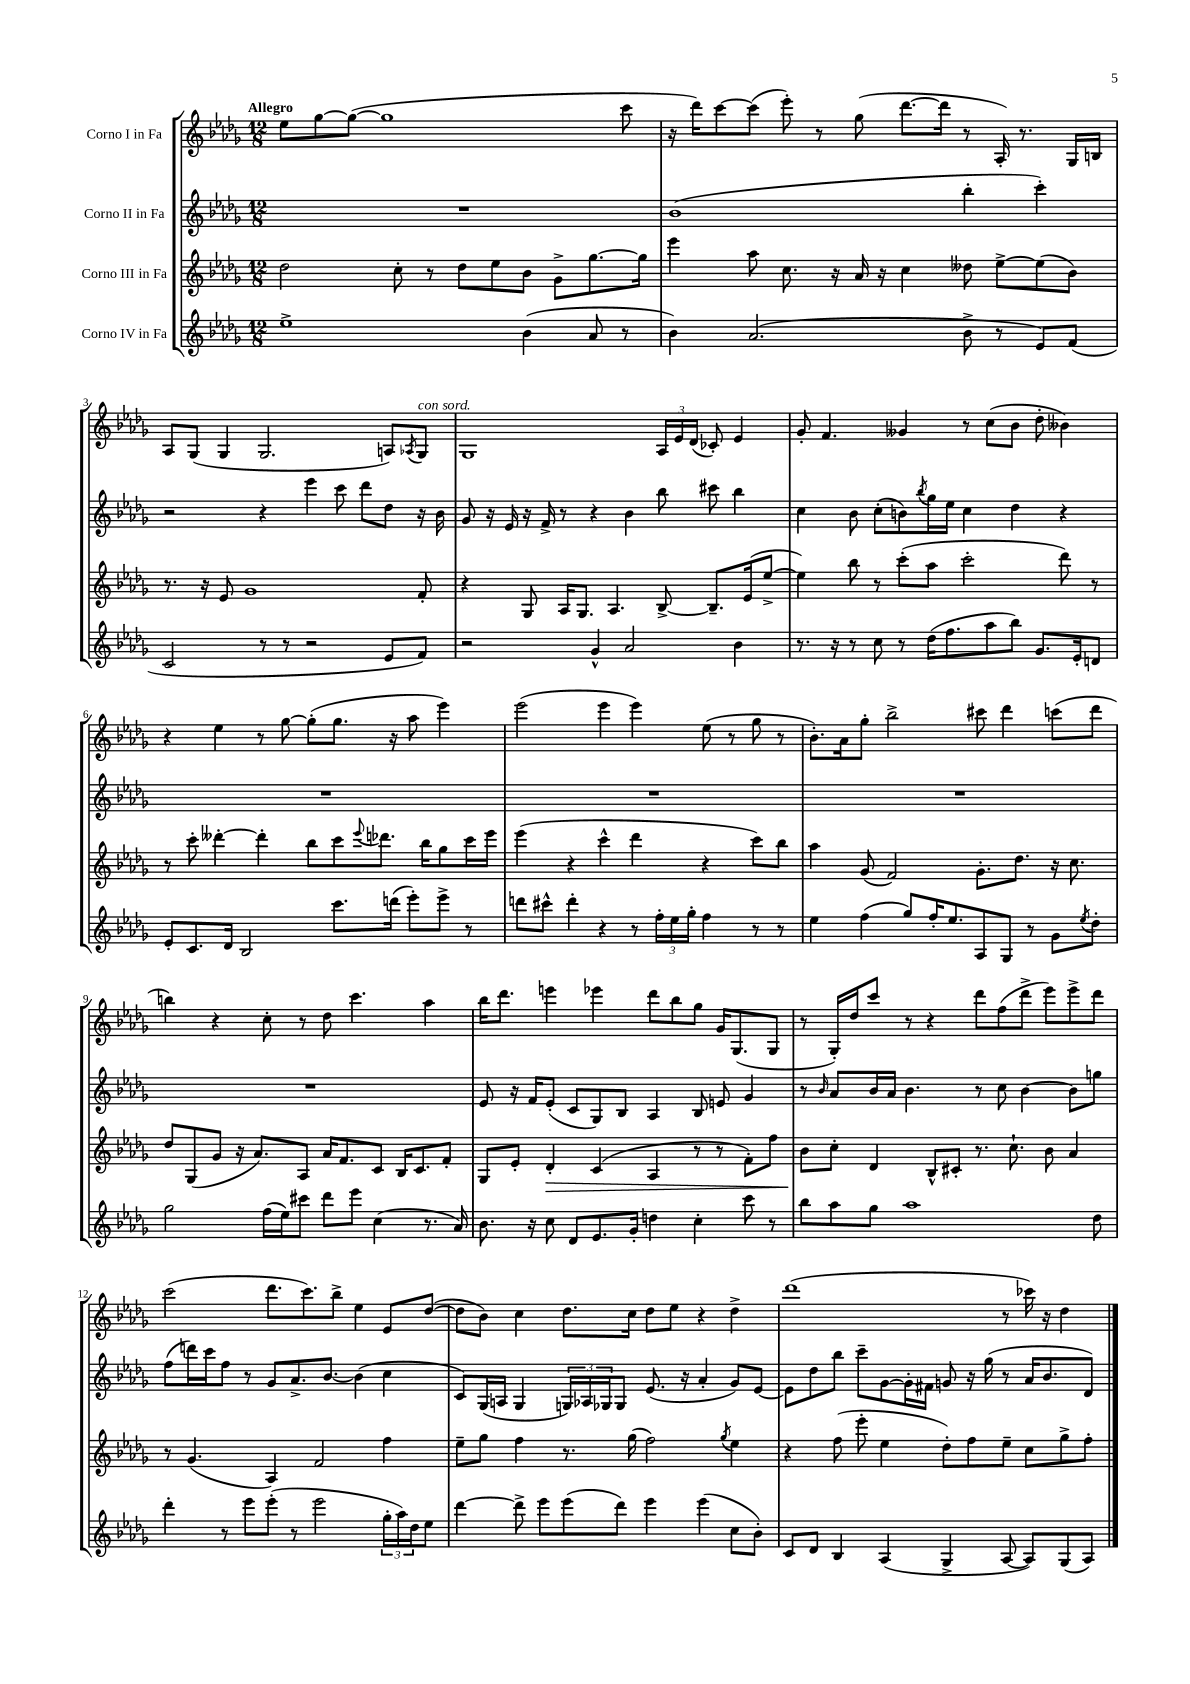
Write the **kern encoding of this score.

**kern	**kern	**kern	**kern
*staff4	*staff3	*staff2	*staff1
*clefG2	*clefG2	*clefG2	*clefG2
*k[b-e-a-d-g-]	*k[b-e-a-d-g-]	*k[b-e-a-d-g-]	*k[b-e-a-d-g-]
*M12/8	*M12/8	*M12/8	*M12/8
1ee-^	2dd-	1.r	8ee-
.	.	.	[8gg-
.	.	.	(8gg-_
.	.	.	1gg-]
.	8cc'	.	.
.	8r	.	.
.	8dd-	.	.
.	8ee-	.	.
(4b-	8b-	.	.
.	8g-^	.	.
8a-	[8.gg-	.	.
8r	.	.	8ccc
.	16gg-]	.	.
=	=	=	=
4b-)	4eee-	(1b-	16r
.	.	.	16ddd-)
.	.	.	[8ccc
(2.a-	8aa-	.	(8ccc]
.	8.cc	.	8eee-')
.	.	.	8r
.	16r	.	.
.	16a-	.	(8gg-
.	16r	.	.
.	4cc	.	[8.ddd-
.	.	.	16ddd-]
8b-^	8dd--	4bb-'	8r
8r	[8ee-^	.	16A-')
.	.	.	8.r
8e-)	(8ee-]	4ccc')	.
(8f	8b-)	.	16G-
.	.	.	16B
=	=	=	=
2c	8.r	2r	8A-
.	.	.	(8G-
.	16r	.	.
.	8e-	.	4G-
.	1g-	.	.
8r	.	4r	2.G-
8r	.	.	.
2r	.	4eee-	.
.	.	8ccc	.
.	.	8ddd-	.
8e-	.	8dd-	8A)
.	.	.	8qA-
8f)	8f'	16r	8G-
.	.	16b-	.
=	=	=	=
2r	4r	8g-	1G-
.	.	16r	.
.	.	16e-	.
.	8G-	16r	.
.	.	16f^	.
.	16A-	8r	.
.	8.G-	.	.
4g-^^	.	4r	.
.	4.A-	.	.
2a-	.	4b-	.
.	[8B-^	8bb-	24A-
.	.	.	24e-
.	.	.	(24d-
.	8.B-~]	8ccc#	8c-')
4b-	.	4bb-	4e-
.	(16e-	.	.
.	[8ee-^	.	.
=	=	=	=
8.r	4ee-])	4cc	8g-'
.	.	.	4.f
16r	.	.	.
8r	8bb-	8b-	.
8cc	8r	(8cc'	.
8r	(8ccc'	8b)	4g--
.	.	8qbb-	.
(16dd-	8aa-	16gg-	.
8.ff	.	16ee-	.
.	2ccc'	4cc	8r
8aa-	.	.	(8cc
8bb-)	.	4dd-	8b-
8.g-	.	.	8dd-'
.	8ddd-)	4r	4b--)
16e-'	.	.	.
8d	8r	.	.
=	=	=	=
8e-'	8r	1.r	4r
8.c	8ccc'	.	.
.	[4ddd--'	.	4ee-
16d-	.	.	.
2B-	.	.	.
.	4ddd--']	.	8r
.	.	.	[8gg-
.	8bb-	.	(8gg-']
8.ccc	8ccc	.	8.gg-
.	8qqeee-	.	.
.	8.ddd-	.	.
(16ddd	.	.	16r
8eee-')	.	.	8aa-
.	16bb-	.	.
8eee-^	8gg-	.	4eee-)
8r	16ccc	.	.
.	16eee-	.	.
=	=	=	=
8ddd	(4eee-	1.r	(2eee-
8ccc#^^	.	.	.
4ddd'	4r	.	.
4r	4ccc^^	.	4eee-
8r	4ddd-	.	4eee-)
24ff'	.	.	.
24ee-	.	.	.
24gg-'	.	.	.
4ff	4r	.	(8ee-
.	.	.	8r
8r	8ccc)	.	8gg-
8r	8bb-	.	8r
=	=	=	=
4ee-	4aa-	1.r	8.b-')
.	.	.	16a-
(4ff	(8g-	.	8gg-'
.	2f)	.	2bb-^
8gg-)	.	.	.
16ff'	.	.	.
8.ee-	.	.	.
8A-	8.g-'	.	8ccc#
8G-	.	.	4ddd-
.	8.dd-	.	.
8r	.	.	.
8g-	16r	.	(8ccc
.	8.cc	.	.
8qee-	.	.	.
8dd-'	.	.	8ddd-
=	=	=	=
2gg-	8dd-	1.r	4bb)
.	(8G-	.	.
.	8g-	.	4r
.	16r	.	.
.	8.a-)	.	.
(16ff	.	.	8cc'
16ee-)	.	.	.
8ccc#	8A-	.	8r
8ddd-	16a-	.	8dd-
.	8.f	.	.
8eee-	.	.	4.ccc
(4cc	8c	.	.
.	16B-	.	.
.	8.c	.	.
8.r	.	.	4aa-
.	8f'	.	.
16a-)	.	.	.
=	=	=	=
8.b-	8G-	8e-	16bb-
.	.	.	8.ddd-
.	8e-'	16r	.
16r	.	16f	.
8cc	4d-'	(8e-'	4eee
8d-	.	8c	.
8.e-	(4c	8G-)	4eee-
.	.	8B-	.
16g-'	.	.	.
4dd	4A-	4A-	8ddd-
.	.	.	8bb-
4cc'	8r	8B-	8gg-
.	8r	8e	16g-
.	.	.	(8.G-
8ccc	8f')	4g-	.
8r	8ff	.	8G-
=	=	=	=
8bb-	8b-	8r	8r
.	.	16qqb-	.
8aa-	8cc'	8a-	16G-')
.	.	.	16dd-
8gg-	4d-	16b-	8ccc
.	.	16a-	.
1aa-	.	4.b-	8r
.	8B-^^	.	4r
.	8c#'	.	.
.	8.r	8r	8ddd-
.	.	8cc	(8ff
.	8.cc`	.	.
.	.	[4b-	8ddd-^
.	8b-	.	8eee-)
.	4a-	8b-]	8eee-^
8dd-	.	8gg	8ddd-
=	=	=	=
4ddd-'	8r	(8ff	(2ccc
.	(4.g-	16ddd)	.
.	.	16ccc	.
8r	.	8ff	.
8eee-	.	8r	.
(8eee-'	4A-)	8g-	8.ddd-
8r	.	8.a-^	.
.	.	.	8.ccc)
2eee-	2f	.	.
.	.	[8.b-	.
.	.	.	8bb-^
.	.	(4b-]	4ee-
24gg-'	4ff	4cc	8e-
24aa-)	.	.	.
24dd-	.	.	.
8ee-	.	.	([8dd-
=	=	=	=
[4ddd-	8ee-~	8c)	8dd-]
.	8gg-	(16G-	8b-)
.	.	16A	.
8ddd-^]	4ff	4G-	4cc
8eee-	.	.	.
(8eee-	8.r	24G)	8.dd-
.	.	24A-	.
.	.	24G-	.
8ddd-)	.	8G-	.
.	(16gg-	.	16cc
4eee-	2ff)	(8.e-	8dd-
.	.	.	8ee-
.	.	16r	.
(4eee-	.	4a-'	4r
.	8qgg-	.	.
8cc	4ee-	8g-)	4dd-^
8b-')	.	[8e-	.
=	=	=	=
8c	4r	8e-]	(1ddd-
8d-	.	8dd-	.
4B-	(8ff	8bb-	.
.	8eee-'	8ccc~	.
(4A-	4ee-	[8g-	.
.	.	16g-']	.
.	.	16f#	.
4G-^	8dd-')	8g	.
.	8ff	16r	.
.	.	(16gg-	.
[8A-	8ee-~	8r	8r
8A-])	8cc	16a-	16ccc-)
.	.	8.b-	16r
(8G-	8gg-^	.	4dd-
8A-)	8ff'	8d-)	.
==	==	==	==
*-	*-	*-	*-
